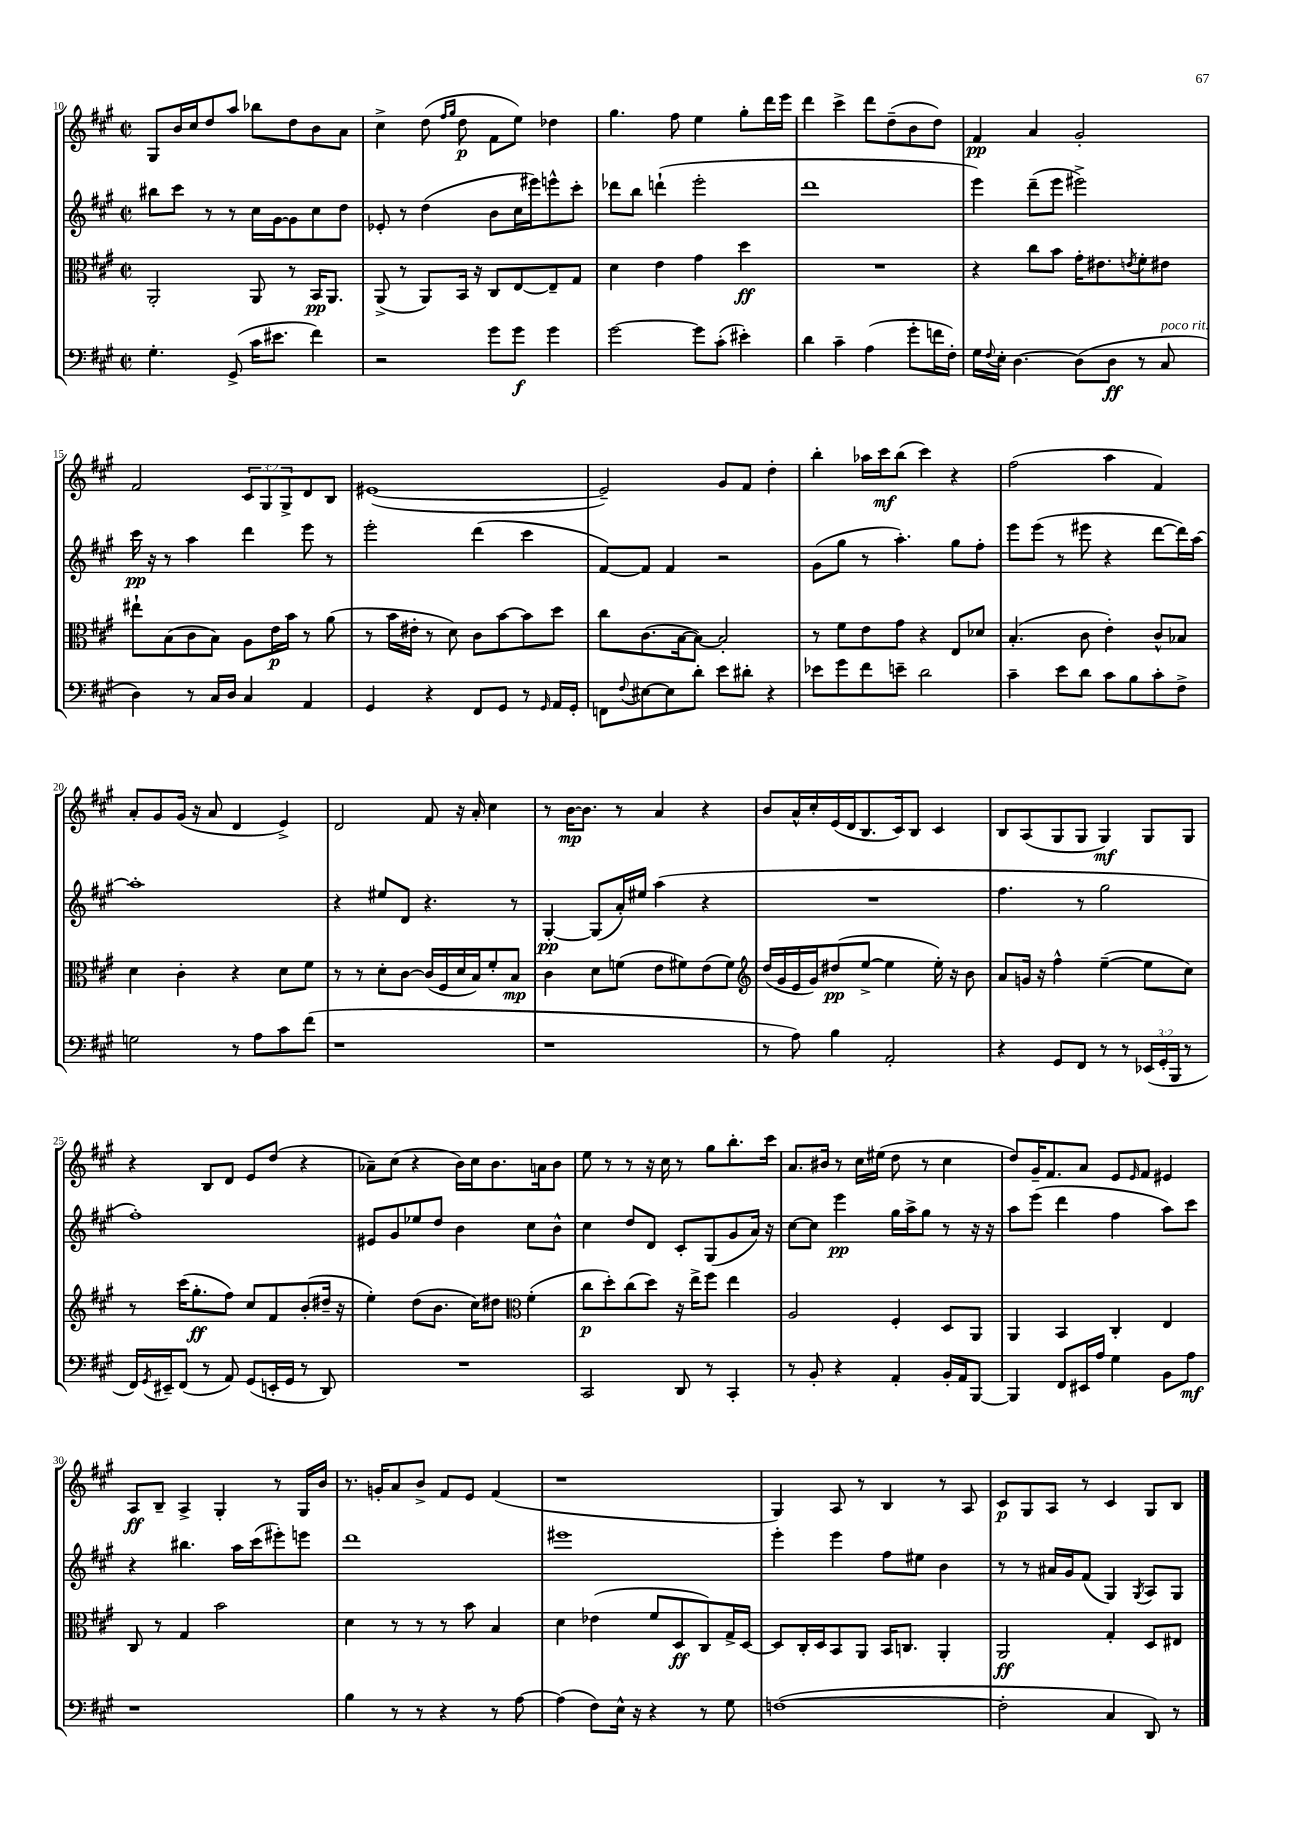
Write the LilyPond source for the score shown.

<<
\new StaffGroup <<
\new Staff = "s0" {
    \clef treble \key a \major \defaultTimeSignature \time 2/2 \override Staff.TupletNumber.text = #tuplet-number::calc-fraction-text
    gis8 b'16 cis''16 d''8 a''8 bes''8 d''8 b'8 a'8 |
    cis''4-> d''8( \grace { fis''16 gis''16 } d''8\p fis'8 e''8) des''4 |
    gis''4. fis''8 e''4 gis''8-. d'''16 e'''16 |
    d'''4 cis'''4-> d'''8 d''8--( b'8 d''8) |
    fis'4\pp a'4 gis'2-. |
    fis'2 \tuplet 3/2 { cis'8 gis8 gis8-> } d'8 b8 |
    eis'1~( |
    eis'2--) gis'8 fis'8 d''4-. |
    b''4-. aes''16 cis'''16\mf b''8( cis'''4) r4 |
    fis''2( a''4 fis'4) |
    a'8-. gis'8 gis'16( r16 a'8 d'4 e'4->) |
    d'2 fis'8 r16 a'16-. cis''4 |
    r8 b'16~\mp b'8. r8 a'4 r4 |
    b'8 a'16-^ cis''16-. e'16( d'16 b8. cis'16) b8 cis'4 |
    b8 a8( gis8 gis8 gis4\mf) gis8 gis8 |
    r4 b8 d'8 e'8 d''8( r4 |
    aes'8--) cis''8( r4 b'16) cis''16 b'8. a'16 b'8 |
    e''8 r8 r8 r16 cis''16 r8 gis''8 b''8.-. cis'''16 |
    a'8. bis'16 r8 cis''16 eis''16( d''8 r8 cis''4 |
    d''8) gis'16-- fis'8. a'8 e'8 \grace { e'16 } fis'8 eis'4 |
    a8\ff b8-- a4-> gis4-. r8 gis16 b'16 |
    r8. g'16-. a'8 b'8-> fis'8 e'8 fis'4( |
    r1 |
    gis4) a8 r8 b4 r8 a8 |
    cis'8\p gis8 a8 r8 cis'4 gis8 b8 \bar "|." |
}
\new Staff = "s1" {
    \clef treble \key a \major \defaultTimeSignature \time 2/2
    bis''8 cis'''8 r8 r8 cis''16 gis'16~ gis'8 cis''8 d''8 |
    ees'8-. r8 d''4( b'8 cis''16 eis'''16) e'''8-^ cis'''8-. |
    des'''8 b''8 d'''4-!( e'''2-. |
    d'''1 |
    e'''4) d'''8--( e'''8 eis'''2->) |
    cis'''16\pp r16 r8 a''4 d'''4 e'''8 r8 |
    e'''2-. d'''4( cis'''4 |
    fis'8~) fis'8 fis'4 r2 |
    gis'8( gis''8 r8 a''4.-.) gis''8 fis''8-. |
    e'''8 e'''8( r8 eis'''8 r4 d'''8~ d'''16) a''16~ |
    a''1-. |
    r4 eis''8 d'8 r4. r8 |
    gis4~-.\pp gis8( a'16-.) eis''16 a''4( r4 |
    R1 |
    fis''4. r8 gis''2 |
    fis''1-.) |
    eis'8 gis'8 ees''8 d''8 b'4 cis''8 b'8-^ |
    cis''4 d''8 d'8 cis'8-. gis8( gis'8 a'16) r16 |
    cis''8~ cis''8 e'''4\pp gis''16 a''16-> gis''8 r8 r16 r16 |
    a''8 e'''8( d'''4 fis''4 a''8) cis'''8 |
    r4 bis''4. a''16 cis'''16( eis'''8-.) e'''8 |
    d'''1 |
    eis'''1 |
    e'''4-. e'''4 fis''8 eis''8 b'4 |
    r8 r8 ais'16 gis'16 fis'8( gis4) \acciaccatura { gis8 } a8 gis8 \bar "|." |
}
\new Staff = "s2" {
    \clef alto \key a \major \defaultTimeSignature \time 2/2
    a,2-. a,8 r8 b,16\pp a,8. |
    a,8->( r8 a,8) b,16 r16 cis8 e8~ e8-- gis8 |
    d'4 e'4 gis'4 d''4\ff |
    R1 |
    r4 cis''8 b'8 gis'16-. eis'8. \acciaccatura { e'8 } fis'8-. eis'8 |
    eis''8-! b8( cis'8 b8) a8 e'16\p b'16 r8 a'8( |
    r8 b'16 eis'16-. r8 d'8) cis'8 b'8~ b'8 d''8 |
    cis''8 cis'8.( b16~ b8~) b2-. |
    r8 fis'8 e'8 gis'8 r4 e8 des'8 |
    b4.-.( cis'8 e'4-.) cis'8-^ bes8 |
    d'4 cis'4-. r4 d'8 fis'8 |
    r8 r8 d'8-. cis'8~ cis'16( fis16 d'16 b16) fis'8-. b8\mp |
    cis'4 d'8 f'8( e'8 fis'8) e'8( fis'8) |
    \clef treble d''16( gis'16 e'16 gis'16) dis''8\pp( e''8~-> e''4 e''16-.) r16 b'8 |
    a'8 g'16 r16 fis''4-^ e''4~--( e''8 cis''8) |
    r8 cis'''16( gis''8.-.\ff fis''8) cis''8 fis'8 b'8-.( dis''16-- r16 |
    e''4-.) d''8( b'8. cis''16) dis''8 \clef alto fis'4-.( |
    cis''8\p d''8-.) cis''8( d''8) r16 e''16-> fis''8 e''4 |
    a2 fis4-. d8 a,8 |
    a,4 b,4 cis4-. e4 |
    cis8 r8 gis4 b'2 |
    d'4 r8 r8 r8 b'8 b4 |
    d'4 ees'4( fis'8 d8\ff cis8) gis16-> d16~ |
    d8 cis16-. d16 b,8 a,8 b,16 c8. a,4-. |
    a,2\ff gis4-. d8 eis8 \bar "|." |
}
\new Staff = "s3" {
    \clef bass \key a \major \defaultTimeSignature \time 2/2 \override Staff.TupletNumber.text = #tuplet-number::calc-fraction-text
    gis4.-. gis,8->( cis'16 eis'8. fis'4) |
    r2 gis'8 gis'8\f gis'4 |
    gis'2~ gis'8 cis'8-.( eis'4-.) |
    d'4 cis'4-- a4( gis'8-. f'16 fis16-.) |
    gis16 \appoggiatura { fis8 } e16-. d4.~ d8( d8\ff r8 cis8^\markup { \italic "poco rit." } |
    d4) r8 cis16 d16 cis4 a,4 |
    gis,4 r4 fis,8 gis,8 r8 \grace { gis,16 } a,16 gis,16-. |
    f,8 \appoggiatura { fis8 } eis8~ eis8 d'8-. e'8 dis'8-. r4 |
    ees'8 gis'8 fis'8 e'8-- d'2 |
    cis'4-- e'8 d'8 cis'8 b8 cis'8-. fis8-> |
    g2 r8 a8 cis'8 fis'8( |
    r1 |
    r1 |
    r8 a8) b4 a,2-. |
    r4 gis,8 fis,8 r8 r8 \tuplet 3/2 { ees,16( gis,16-. b,,16 } r8 |
    fis,16) \acciaccatura { gis,8 } eis,16-- fis,8( r8 a,8) gis,8( e,16-. gis,16 r8 d,8) |
    R1 |
    cis,2 d,8 r8 cis,4-. |
    r8 b,8-. r4 a,4-. b,16-. a,16 b,,8~ |
    b,,4 fis,8 eis,16 a16 gis4 b,8 a8\mf |
    r1 |
    b4 r8 r8 r4 r8 a8~ |
    a4( fis8) e16-^ r16 r4 r8 gis8 |
    f1~( |
    f2-. cis4 d,8) r8 \bar "|." |
}
>>
>>
\layout { \context { \Score currentBarNumber = #10 } }
